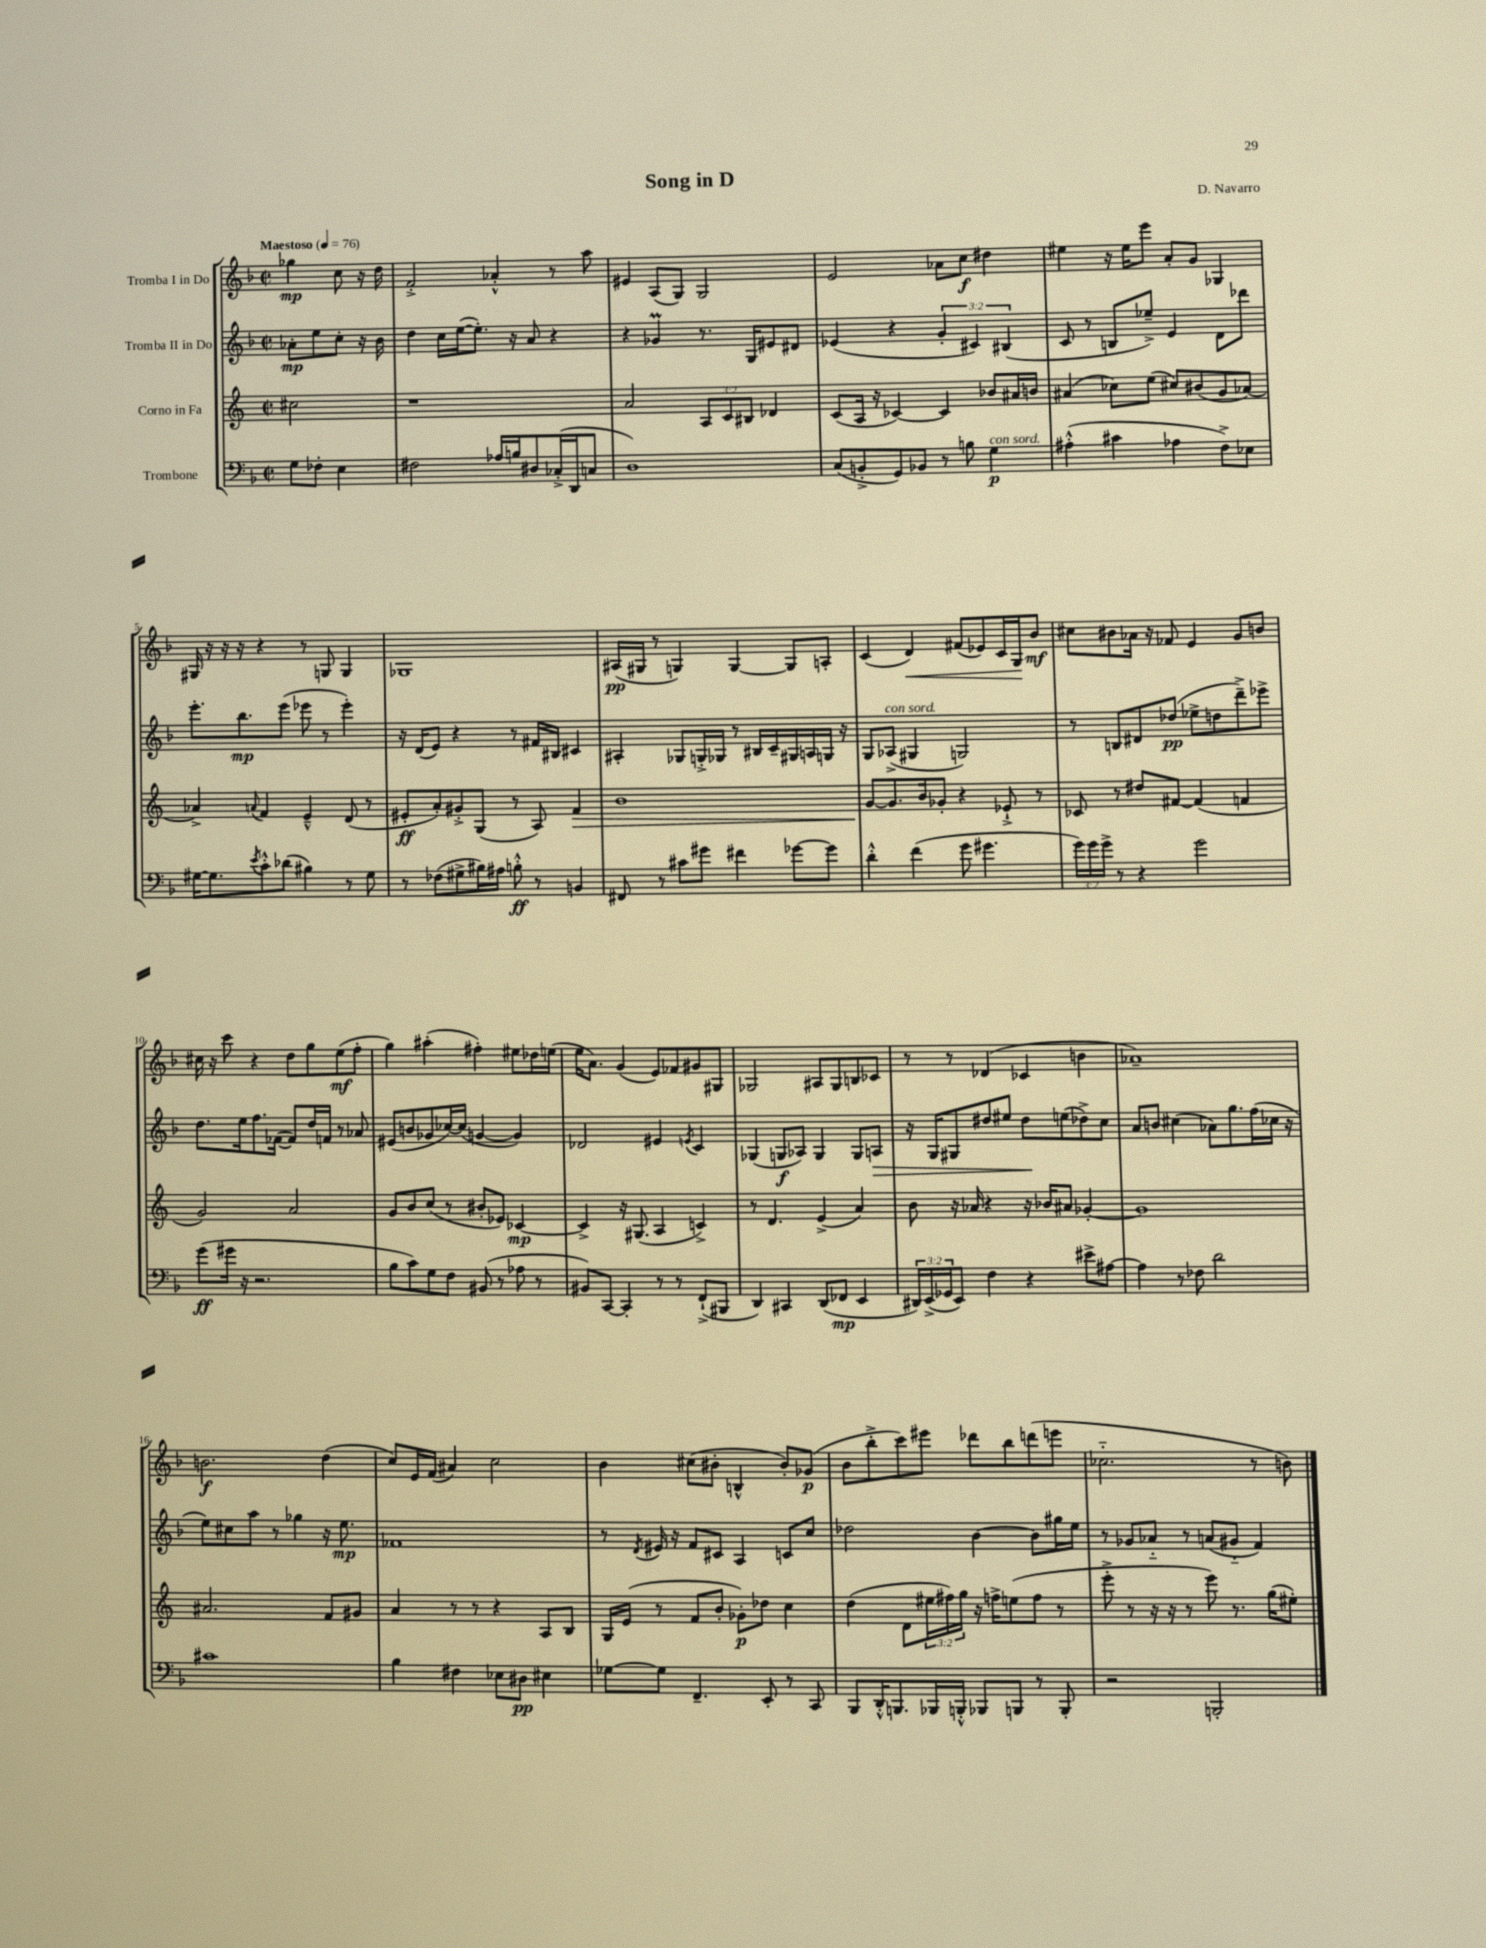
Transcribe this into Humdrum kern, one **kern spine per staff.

**kern	**dynam	**kern	**dynam	**kern	**dynam	**kern	**dynam
*part4	*part4	*part3	*part3	*part2	*part2	*part1	*part1
*staff4	*staff4	*staff3	*staff3	*staff2	*staff2	*staff1	*staff1
*I"Trombone	*	*I"Corno in Fa	*	*I"Tromba II in Do	*	*I"Tromba I in Do	*
*clefF4	*	*clefG2	*	*clefG2	*	*clefG2	*
*k[b-]	*	*k[]	*	*k[b-]	*	*k[b-]	*
*M2/2	*	*M2/2	*	*M2/2	*	*M2/2	*
*met(c|)	*	*met(c|)	*	*met(c|)	*	*met(c|)	*
*MM76	*	*MM76	*	*MM76	*	*MM76	*
=	=	=	=	=	=	=	=
!	!	!	!	!	!	!LO:TX:a:B:t=Maestoso	!
8G\L	.	2cc#X\	.	8a-X'\L	mp	4gg-X\	mp
8F-X'\J	.	.	.	8ee\	.	.	.
4E\	.	.	.	8cc'\J	.	8cc\	.
.	.	.	.	16r	.	16r	.
.	.	.	.	16b-\	.	16dd\	.
=1	=1	=1	=1	=1	=1	=1	=1
2F#X\	.	1r	.	4dd\	.	2f'^/	.
.	.	.	.	16cc\LL	.	.	.
.	.	.	.	([16ee\J	.	.	.
.	.	.	.	8.ee'\J])	.	.	.
16A-X/LL	.	.	.	.	.	4a-X'^^/	.
16Bn/J	.	.	.	16r	.	.	.
8D#X/	.	.	.	8a/	.	.	.
(16C-X'^/L	.	.	.	4r	.	8r	.
16DD/J	.	.	.	.	.	.	.
8Cn/J	.	.	.	.	.	8aa\	.
=2	=2	=2	=2	=2	=2	=2	=2
1D)	.	2a/	.	4r	.	4e#X/	.
.	.	.	.	4g-XM/	.	(8A/L	.
.	.	.	.	.	.	8G/J)	.
.	.	12A/L	.	8.r	.	2G/	.
.	.	12c/	.	.	.	.	.
.	.	12B#X/J	.	.	.	.	.
.	.	.	.	16G/KL	.	.	.
.	.	4d-X/	.	8e#X/	.	.	.
.	.	.	.	8d#X/J	.	.	.
=3	=3	=3	=3	=3	=3	=3	=3
(8C/L	.	(8c/L	.	(4e-X/	.	2e/	.
8BBn'^/	.	16A/Jk	.	.	.	.	.
.	.	16r	.	.	.	.	.
8GG/)	.	[4c-X/)	.	4r	.	.	.
8BB-X/J	.	.	.	.	.	.	.
8r	.	4c-/]	.	6g'/	.	8a-X\L	.
8Bn\	.	.	.	.	.	8cc\J	f
.	.	.	.	6c#X/)	.	.	.
!LO:TX:a:i:t=con sord.	!	!	!	!	!	!	!
4G\	p	8b-X/L	.	.	.	4dd#X\	.
.	.	.	.	(6B#X/	.	.	.
.	.	16a#X/L	.	.	.	.	.
.	.	16bn/JJ	.	.	.	.	.
=4	=4	=4	=4	=4	=4	=4	=4
(4A#X'^^\	.	(4a#X/	.	8c/	.	4ee#X\	.
.	.	.	.	8r	.	.	.
4c#X\	.	8cc-X\L)	.	8Bn/L	.	16r	.
.	.	.	.	.	.	16ee#\KL	.
.	.	(8ee\J	.	8ee-X~^/J)	.	8eee\J	.
4A-X\	.	8cc#X/L)	.	4e/	.	8a'/L	.
.	.	(8b#X/	.	.	.	8g/J	.
8F^\L)	.	8g/	.	8d\L	.	4G-X/	.
8E-X\J	.	[8a-X/J)	.	8ddd-X\J	.	.	.
!!LO:LB:g=z
=5	=5	=5	=5	=5	=5	=5	=5
[16G#X\KL	.	4a-X^/]	.	8.eee'\L	.	16G#X/	.
8.G#\]	.	.	.	.	.	16r	.
.	.	.	.	.	.	16r	.
.	.	.	.	8.bb-\	mp	16r	.
8qe/	.	8qqan/	.	.	.	.	.
8c'^^\	.	4f/	.	.	.	4r	.
(8d-X\J	.	.	.	(8eee\J	.	.	.
4B#X\)	.	4e~^^/	.	8eee-X\	.	8r	.
.	.	.	.	8r	.	8Gn/	.
8r	.	(8d/	.	4eee-'\)	.	4G/	.
8G#\	.	8r	.	.	.	.	.
=6	=6	=6	=6	=6	=6	=6	=6
8r	.	8e#X'/L	ff	16r	.	1G-X	.
.	.	.	.	(16d/KL	.	.	.
(8F-X\L	.	8a'/)	.	8e/J)	.	.	.
8G#X^\	.	8g#X'^/	.	4r	.	.	.
16B#X\L)	.	(8G/J	.	.	.	.	.
16A#X\JJ	.	.	.	.	.	.	.
8Bn'^^\	ff	8r	.	8r	.	.	.
8r	.	8A/)	.	16f#X/LL	.	.	.
.	.	.	.	16B#X/JJ	.	.	.
!	!	!	!LO:HP:b	!	!	!	!
4BBn/	.	4f/	>	4c#X/	.	.	.
=7	=7	=7	=7	=7	=7	=7	=7
8FF#X/	.	1b	.	4A#X'/	.	(16A#X/LL	pp
.	.	.	.	.	.	16G#X/JJ	.
8r	.	.	.	.	.	8r	.
8c#X\L	.	.	.	8G-X/L	.	4Gn/)	.
8g#X\J	.	.	.	16Gn'^/L	.	.	.
.	.	.	.	16G-X/JJ	.	.	.
4f#X\	.	.	.	8r	.	[4G/	.
.	.	.	.	16B#X/LL	.	.	.
.	.	.	.	16c~/	.	.	.
[8g-X\L	.	.	.	16G#X/	.	8G/L]	.
.	.	.	.	16An/	.	.	.
8g-\J]	.	.	.	16Gn/JJ	.	8An'/J	.
.	.	.	.	16r	.	.	.
=8	=8	=8	=8	=8	=8	=8	=8
4d'^^\	.	[8g/L	.	8G/L	.	(4c/	.
!	!	!	!	!LO:TX:a:i:t=con sord.	!	!	!
.	.	8.g/]	]	(8A-X^/J	.	.	.
!	!	!	!	!	!	!	!LO:HP:b
(4f\	.	.	.	4G#X/	.	4d/)	<
.	.	16b/k	.	.	.	.	.
.	.	8g-X'/J	.	.	.	.	.
8g\	.	4r	.	2Gn/)	.	(8f#X/L	.
4.g#X\	.	.	.	.	.	8e-X/)	.
.	.	8e-X`^/	.	.	.	16c/L	.
.	.	.	.	.	.	16G/J	.
.	.	8r	.	.	.	8b-/J	[ mf
=9	=9	=9	=9	=9	=9	=9	=9
24g\LL)	.	8c-X/	.	8r	.	8cc#X\L	.
24g\	.	.	.	.	.	.	.
24g^\JJ	.	.	.	.	.	.	.
8r	.	8r	.	8Bn/L	.	8b#X\	.
4r	.	8dd#X/L	.	8d#X/	.	16a-X\Jk	.
.	.	.	.	.	.	16r	.
.	.	[8f#X/J	.	(8dd-X/J	pp	8f-X/	.
2g\	.	(4f#/]	.	8ee-X^\L	.	4e/	.
.	.	.	.	8ddn\	.	.	.
.	.	4fn/	.	8ddd~^\)	.	8g/L	.
.	.	.	.	8eee-X^\J	.	8bn/J	.
!!LO:LB:g=z
=10	=10	=10	=10	=10	=10	=10	=10
(8g\L	ff	2g/)	.	8.dd\L	.	16cc#X\	.
.	.	.	.	.	.	16r	.
16g#X\Jk	.	.	.	.	.	8ccc\	.
16r	.	.	.	16ee\k	.	.	.
2.r	.	.	.	8.ff\	.	4r	.
.	.	.	.	([16f-X\Jk	.	.	.
.	.	2a/	.	8f-/L])	.	8dd\L	.
.	.	.	.	16dd/L	.	8gg\	.
.	.	.	.	16fn/JJ	.	.	.
.	.	.	.	8r	.	(8ee\	mf
.	.	.	.	8a-X/	.	8ff'\J	.
=11	=11	=11	=11	=11	=11	=11	=11
8B-\L	.	8g/L	.	(8e#X/L	.	4gg\)	.
8c\)	.	8b/	.	8bn/	.	.	.
8G\	.	(8cc/J	.	8g-X/	.	(4aa#X'\	.
8F\J	.	8r	.	[16cc-X/L)	.	.	.
.	.	.	.	(16cc-/JJ]	.	.	.
(8BB#X/	.	8b#X'/L	.	[4gn/	.	4ff#X'\)	.
8r	.	8e-X/J)	.	.	.	.	.
8A-X\	.	[4c-X/	mp	4g/])	.	8ee#X\L	.
8r	.	.	.	.	.	16dd-X\L	.
.	.	.	.	.	.	(16een\JJ	.
=12	=12	=12	=12	=12	=12	=12	=12
8BB#X/L)	.	4c-^/]	.	2d-X/	.	16ee\KL	.
.	.	.	.	.	.	8.a\J)	.
[8CC/J	.	.	.	.	.	.	.
4CC'/]	.	16r	.	.	.	(4g/	.
.	.	(8.G#X/	.	.	.	.	.
8r	.	4A/	.	4e#X/	.	8e/L)	.
8r	.	.	.	.	.	8f-X/	.
.	.	.	.	8qen/	.	.	.
(8FF`^/L	.	4cn^/)	.	4c/	.	8g#X/	.
8BBB#X/J	.	.	.	.	.	8G#X/J	.
=13	=13	=13	=13	=13	=13	=13	=13
4DD/)	.	8r	.	(4G-X/	.	2G-X/	.
.	.	4.d/	.	.	.	.	.
4CC#X/	.	.	.	8Gn/L	f	.	.
.	.	.	.	8A-X/J)	.	.	.
(8DD/L	.	(4e^/	.	4G/	.	8A#X/L	.
8FF-X/J	mp	.	.	.	.	8G-/	.
4EE/	.	4a/)	.	8G/L	.	8Bn/	.
!	!	!	!	!	!LO:HP:b	!	!
.	.	.	.	8An/J	>	8c-X/J	.
=14	=14	=14	=14	=14	=14	=14	=14
24DD#X/LL)	.	8b\	.	16r	.	8r	.
(24EE^/	.	.	.	.	.	.	.
.	.	.	.	16G/KL	.	.	.
24GG-X/J	.	.	.	.	.	.	.
8EE/J)	.	16r	.	8G#X/	.	8r	.
.	.	16a-X/	.	.	.	.	.
4F\	.	4r	.	8dd#X/	.	(4d-X/	.
.	.	.	.	8ee#X/J	.	.	.
4r	.	16r	.	8dd#\L	.	4c-X/	.
.	.	16b-X/KL	.	.	.	.	.
.	.	8a#X/J	.	(8een\	]	.	.
8e#X^\L	.	[4g-X'/	.	8dd-X^\)	.	4bn\	.
[8A#X\J	.	.	.	8cc\J	.	.	.
=15	=15	=15	=15	=15	=15	=15	=15
4A#\]	.	1g-]	.	8a/L	.	1a-X~)	.
.	.	.	.	8bn/J	.	.	.
8r	.	.	.	(4cc#X\	.	.	.
8F-X\	.	.	.	.	.	.	.
2d\	.	.	.	8a-X\L)	.	.	.
.	.	.	.	8.gg\	.	.	.
.	.	.	.	(16ff\L	.	.	.
.	.	.	.	16cc-X\JJ	.	.	.
.	.	.	.	16r	.	.	.
!!LO:LB:g=z
=16	=16	=16	=16	=16	=16	=16	=16
1c#X	.	2.a#X/	.	8ee\L)	.	2.bn\	f
.	.	.	.	8cc#X\	.	.	.
.	.	.	.	8aa\J	.	.	.
.	.	.	.	8r	.	.	.
.	.	.	.	4gg-X\	.	.	.
.	.	8f/L	.	16r	.	(4dd\	.
.	.	.	.	8.ee\	mp	.	.
.	.	8g#X/J	.	.	.	.	.
=17	=17	=17	=17	=17	=17	=17	=17
4B-\	.	4a/	.	1f-X	.	8cc/L)	.
.	.	.	.	.	.	16e/L	.
.	.	.	.	.	.	(16f/JJ	.
4F#X\	.	8r	.	.	.	4a#X/)	.
.	.	8r	.	.	.	.	.
8E-X\L	.	4r	.	.	.	2cc\	.
8D#X\J	pp	.	.	.	.	.	.
4E#X\	.	8A/L	.	.	.	.	.
.	.	8B/J	.	.	.	.	.
=18	=18	=18	=18	=18	=18	=18	=18
[8G-X\L	.	16G/LL	.	8r	.	4b-\	.
.	.	(16e/JJ	.	.	.	.	.
.	.	.	.	8qd/	.	.	.
8G-\J]	.	8r	.	16e#X/	.	.	.
.	.	.	.	16r	.	.	.
4.FF~/	.	8f/L	.	8f/L	.	(8cc#X\L	.
.	.	8b'/J	.	8c#X/J	.	8b#X'\J	.
.	.	8g-X'\L)	p	4A/	.	4Bn^^/	.
8EE'/	.	8dd-X\J	.	.	.	.	.
8r	.	4cc\	.	8cn/L	.	8b#'/L)	.
8CC/	.	.	.	8cc/J	.	(8g-X/J	p
=19	=19	=19	=19	=19	=19	=19	=19
8BBB-/L	.	(4dd\	.	2dd-X\	.	8b-\L	.
16DD'^^/K	.	.	.	.	.	8bb-'^\	.
8.BBBn/	.	.	.	.	.	.	.
.	.	8d\L	.	.	.	8ccc\)	.
16BBB-X/L	.	24ee#X\L	.	.	.	8eee#X\J	.
.	.	24ff#X\)	.	.	.	.	.
16BBBn'^^/JJ	.	.	.	.	.	.	.
.	.	24gg\JJ	.	.	.	.	.
8BBB-X/L	.	16r	.	[4b-\	.	8ddd-X\L	.
.	.	16ffn^\KL	.	.	.	.	.
8BBBn/J	.	(8een\	.	.	.	8bb-\	.
8r	.	8ff\J	.	8b-\L]	.	(8dddn\	.
8BBB'/	.	8r	.	16gg#X\L	.	8eeen\J	.
.	.	.	.	16ee\JJ	.	.	.
=20	=20	=20	=20	=20	=20	=20	=20
2r	.	8eee'^\	.	8r	.	2.cc-X\	.
.	.	8r	.	8g-X/L	.	.	.
.	.	16r	.	8a-X/J	.	.	.
.	.	16r	.	.	.	.	.
.	.	8r	.	8r	.	.	.
2BBBn'/	.	8eee\)	.	(8an/L	.	.	.
.	.	8.r	.	8g#X/J	.	.	.
.	.	.	.	4f/)	.	8r	.
.	.	(16gg\KL	.	.	.	.	.
.	.	8ee#X'\J)	.	.	.	8bn\)	.
==	==	==	==	==	==	==	==
*-	*-	*-	*-	*-	*-	*-	*-
